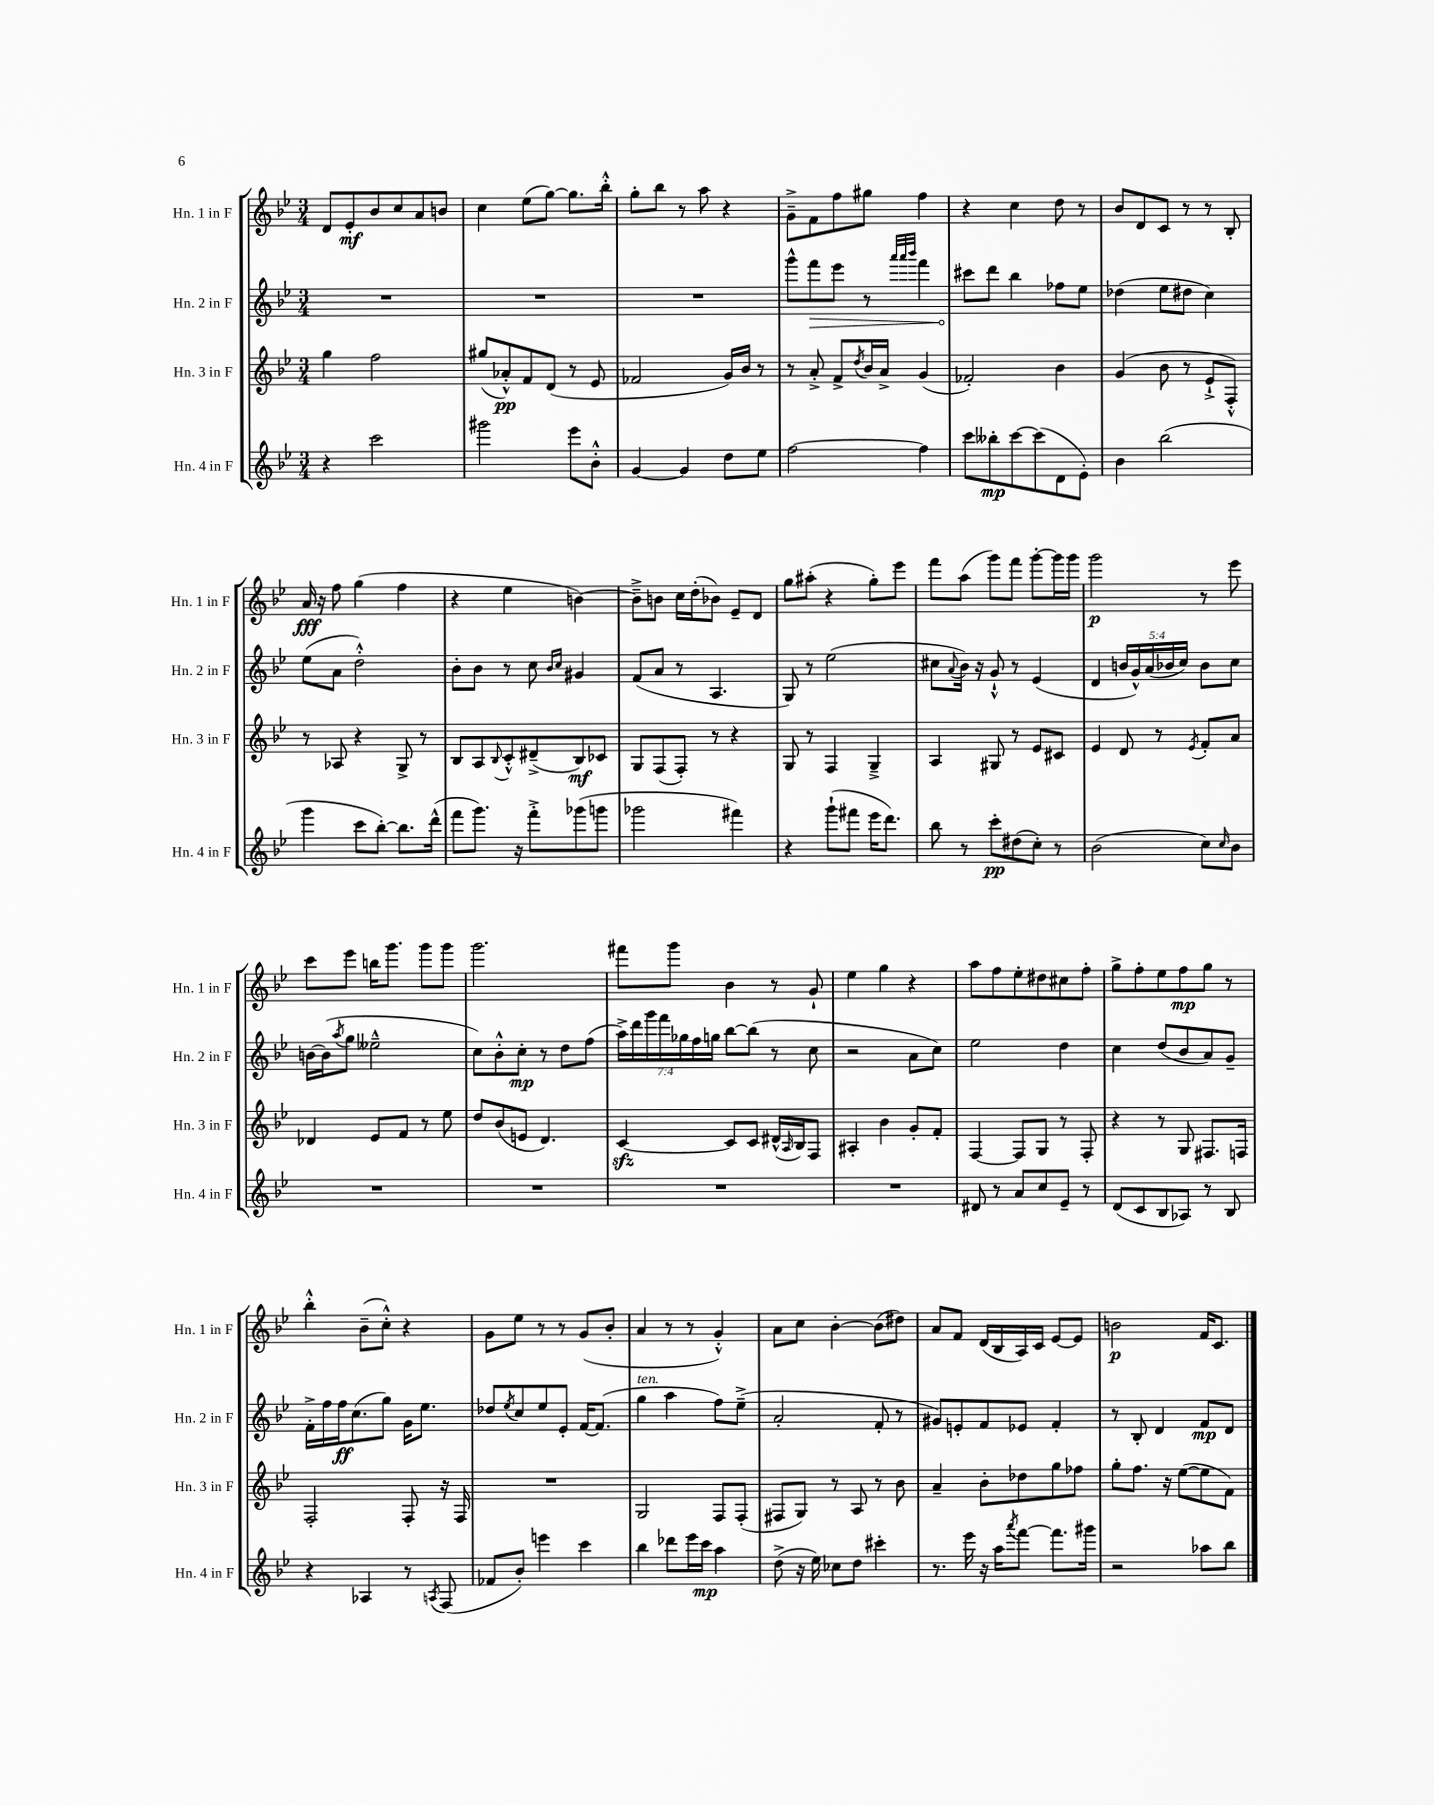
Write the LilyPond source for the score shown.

<<
\new StaffGroup <<
\new Staff = "s0" \with { instrumentName = "Hn. 1 in F" shortInstrumentName = "Hn. 1 in F" } {
    \clef treble \key bes \major \numericTimeSignature \time 3/4
    d'8 ees'8-.\mf bes'8 c''8 a'8 b'8 |
    c''4 ees''8( g''8~) g''8. bes''16-.-^ |
    g''8-. bes''8 r8 a''8 r4 |
    g'8---> f'8 f''8 gis''8 f''4 |
    r4 c''4 d''8 r8 |
    bes'8 d'8 c'8 r8 r8 bes8-. |
    a'16\fff r16 f''8 g''4( f''4 |
    r4 ees''4 b'4~) |
    b'8---> b'8 c''16 d''16-.( bes'8) ees'8-- d'8 |
    g''8 ais''8-.( r4 g''8-.) ees'''8 |
    f'''8 a''8( g'''8) f'''8 g'''8~-. g'''16 g'''16 |
    g'''2\p r8 ees'''8 |
    c'''8 ees'''8 b''16 g'''8. g'''8 g'''8 |
    g'''2. |
    fis'''8 g'''8 bes'4 r8 g'8-! |
    ees''4 g''4 r4 |
    a''8 f''8 ees''8-. dis''8 cis''8 f''8-. |
    g''8-> f''8-. ees''8 f''8\mp g''8 r8 |
    bes''4-.-^ bes'8--( c''8-.-^) r4 |
    g'8 ees''8 r8 r8 g'8( bes'8-. |
    a'4 r8 r8 g'4-.-^) |
    a'8 c''8 bes'4~-. bes'8( dis''8) |
    a'8 f'8 d'16( bes16 a16) c'16 ees'8~ ees'8 |
    b'2\p f'16 c'8. \bar "|." |
}
\new Staff = "s1" \with { instrumentName = "Hn. 2 in F" shortInstrumentName = "Hn. 2 in F" } {
    \clef treble \key bes \major \numericTimeSignature \time 3/4 \override Staff.TupletNumber.text = #tuplet-number::calc-fraction-text
    R2. |
    R2. |
    R2. |
    g'''8-^ \once \override Hairpin.circled-tip = ##t f'''8\> ees'''8 r8 \grace { a'''32 a'''32 bes'''32 } f'''4 |
    cis'''8\! d'''8 bes''4 fes''8 ees''8 |
    des''4( ees''8 dis''8 c''4) |
    ees''8( a'8 d''2-.-^) |
    bes'8-. bes'8 r8 c''8 \grace { bes'16 c''16 } gis'4 |
    f'8( a'8 r8 a4. |
    g8) r8 ees''2( |
    cis''8 \appoggiatura { a'8 } bes'16) r16 g'8-!-^ r8 ees'4( |
    d'4 \tuplet 5/4 { b'16 g'16-^) a'16( bes'16 c''16) } bes'8 c''8 |
    b'16~ b'16( \acciaccatura { a''8 } g''8 eeses''2---^ |
    c''8) bes'8-.-^ c''8-.\mp r8 d''8 f''8( |
    \tuplet 7/4 { a''16->) d'''16 g'''16 f'''16 ges''16 f''16 g''16 } bes''8~ bes''8( r8 c''8 |
    r2 a'8 c''8) |
    ees''2 d''4 |
    c''4 d''8( bes'8 a'8) g'8-- |
    f'16-.-> f''16 f''16\ff c''8.( g''8) g'16 ees''8. |
    des''8 \acciaccatura { ees''8 } c''8 ees''8 ees'8-. f'16~ f'8.( |
    g''4^\markup { \italic "ten." } a''4 f''8) ees''8--->( |
    a'2-. f'8-. r8 |
    gis'8) e'8-. f'8 ees'8 f'4-. |
    r8 bes8-. d'4 f'8\mp d'8 \bar "|." |
}
\new Staff = "s2" \with { instrumentName = "Hn. 3 in F" shortInstrumentName = "Hn. 3 in F" } {
    \clef treble \key bes \major \numericTimeSignature \time 3/4
    g''4 f''2 |
    gis''8( aes'8-.-^\pp) f'8 d'8( r8 ees'8 |
    fes'2 g'16) bes'16 r8 |
    r8 a'8-.-> f'8-> \acciaccatura { d''8 } bes'16 a'16-> g'4( |
    fes'2-.) bes'4 |
    g'4( bes'8 r8 ees'8-!-> f8-.-^) |
    r8 aes8 r4 g8-> r8 |
    bes8 a8 \appoggiatura { bes8 } c'8-.-^ dis'8--->( bes8\mf) ces'8 |
    g8 f8( f8-.) r8 r4 |
    g8 r8 f4 g4---> |
    a4 gis8 r8 ees'8 cis'8 |
    ees'4 d'8 r8 \acciaccatura { ees'8 } f'8-. a'8 |
    des'4 ees'8 f'8 r8 ees''8 |
    d''8 bes'8( e'8 d'4.) |
    c'4~\sfz c'8 c'8 dis'16-^( \grace { a16 } bes16) f8 |
    ais4-. bes'4 g'8-. f'8-. |
    f4~ f8 g8 r8 f8-. |
    r4 r8 g8 fis8. f16 |
    f2-. f8-. r16 f16 |
    R2. |
    g2 f8 f8-.( |
    fis8 g8) r8 a8 r8 bes'8 |
    a'4-- bes'8-. des''8 g''8 fes''8 |
    g''8-. f''8. r16 ees''8~( ees''8 f'8) \bar "|." |
}
\new Staff = "s3" \with { instrumentName = "Hn. 4 in F" shortInstrumentName = "Hn. 4 in F" } {
    \clef treble \key bes \major \numericTimeSignature \time 3/4
    r4 c'''2 |
    gis'''2 ees'''8 bes'8-.-^ |
    g'4~ g'4 d''8 ees''8 |
    f''2~ f''4 |
    c'''8 beses''8-.\mp c'''8~ c'''8( d'8 ees'8-.) |
    bes'4 bes''2( |
    g'''4 c'''8 bes''8~-.) bes''8. d'''16-^( |
    f'''8 g'''8.) r16 f'''8-.-> ges'''8( g'''8 |
    ges'''2 fis'''4) |
    r4 g'''8-!( fis'''8 ees'''16 d'''8.) |
    bes''8 r8 c'''8-.\pp dis''8( c''8-.) r8 |
    bes'2( c''8) \grace { c''16 } bes'8 |
    R2. |
    R2. |
    R2. |
    R2. |
    dis'8 r8 a'8 c''8 ees'8-- r8 |
    d'8( c'8 bes8 aes8) r8 bes8 |
    r4 aes4 r8 \acciaccatura { a8 } f8( |
    fes'8 bes'8-.) e'''4 c'''4 |
    bes''4 des'''8 ees'''16 c'''16\mp a''4 |
    d''8->( r16 ees''16) ces''8 d''8 cis'''4-. |
    r8. ees'''16 r16 a''16 \acciaccatura { a'''8 } f'''8~ f'''8. gis'''16 |
    r2 aes''8 bes''8 \bar "|." |
}
>>
>>
\layout { \context { \Score \remove "Bar_number_engraver" } }
